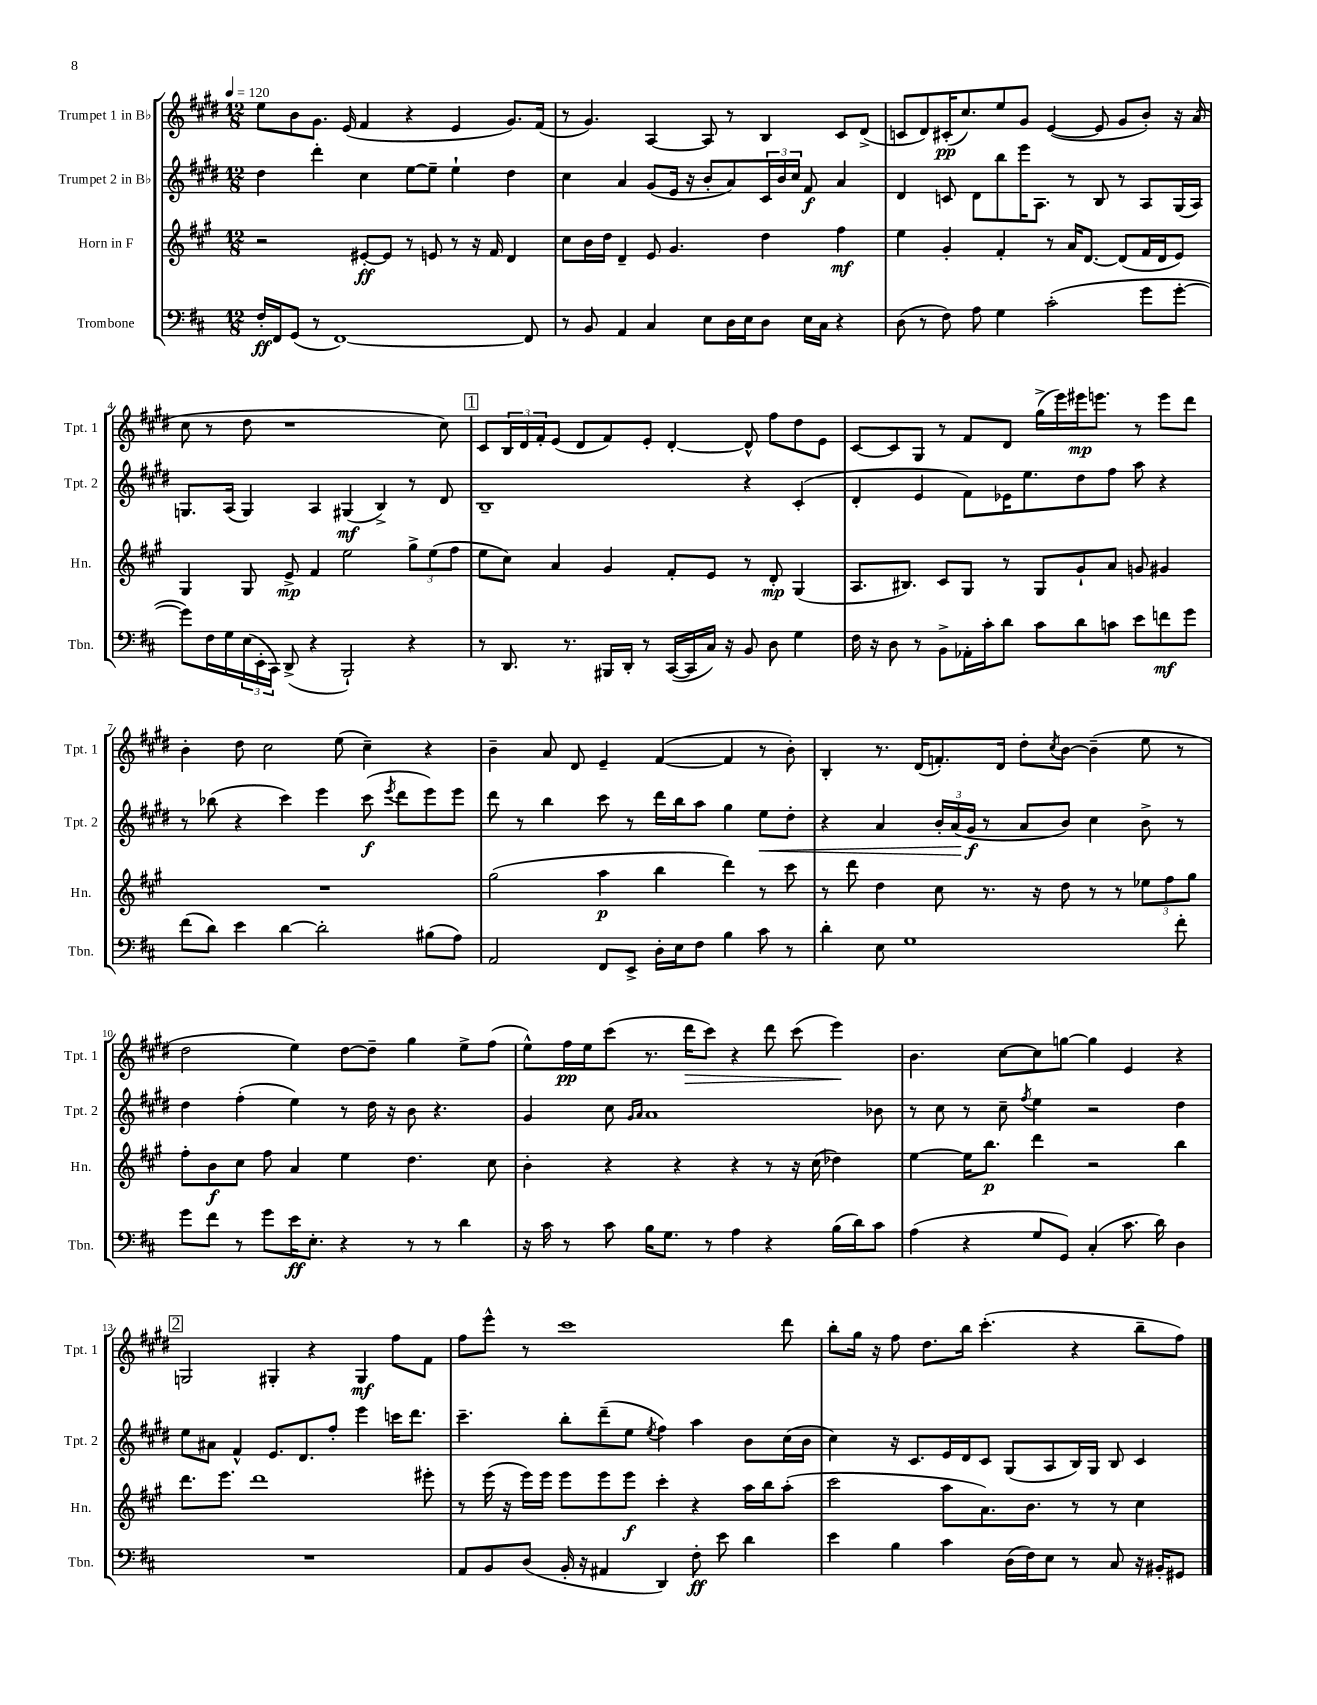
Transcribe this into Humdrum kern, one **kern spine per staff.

**kern	**kern	**kern	**kern
*staff4	*staff3	*staff2	*staff1
*clefF4	*clefG2	*clefG2	*clefG2
*k[f#c#]	*k[f#c#g#]	*k[f#c#g#d#]	*k[f#c#g#d#]
*M12/8	*M12/8	*M12/8	*M12/8
*MM120	*MM120	*MM120	*MM120
16F#'	2r	4dd#	8ee
16FF#	.	.	.
(8GG	.	.	8b
8r	.	4ddd#'	8.g#
[1FF#)	.	.	.
.	.	.	(16e
.	[8e#'	4cc#	4f#
.	8e#]	.	.
.	8r	[8ee	4r
.	8e	8ee~]	.
.	8r	4ee`	4e
.	16r	.	.
.	16f#	.	.
.	4d	4dd#	8.g#)
8FF#]	.	.	.
.	.	.	(16f#
=	=	=	=
8r	8cc#	4cc#	8r
8BB	16b	.	4.g#)
.	16dd	.	.
4AA	4d~	4a	.
4C#	8e	(8g#	[4A
.	4.g#	16e	.
.	.	16r	.
8E	.	8b'	8A]
16D	.	8a)	8r
16E	.	.	.
8D	4dd	24c#	4B
.	.	24b	.
.	.	24cc#	.
16E	.	8f#	.
16C#	.	.	.
4r	4ff#	4a	8c#
.	.	.	(8d#^
=	=	=	=
(8D	4ee	4d#	8c
8r	.	.	8d#)
8F#)	4g#'	8c	(16c#'
.	.	.	8.cc#)
8A	.	8d#	.
4G	4f#'	8bb	8ee
.	.	16eee	8g#
.	.	8.A	.
(2c#'	8r	.	([4e
.	16a	8r	.
.	[8.d	.	.
.	.	8B	8e]
.	(8d]	8r	8g#
8g	16f#	8A	8b')
.	16d	.	.
[8g'	8e)	(16G#	16r
.	.	16A)	(16a
=	=	=	=
8g])	4G#	8.G	8cc#
16F#	.	.	8r
16G	.	(16A	.
(24E	8G#	4G)	8dd#
24EE'	.	.	.
24CC#)	.	.	.
(8DD^	8e^	.	1r
4r	4f#	4A	.
2BBB`)	2ee	(4G#	.
.	.	4B^)	.
4r	12gg#^	8r	.
.	(12ee	.	.
.	.	8d#	8cc#)
.	12ff#	.	.
=	=	=	=
8r	8ee	1B~	8c#
8.DD	8cc#)	.	24B
.	.	.	24d#
.	.	.	24f#'
.	4a	.	(8e
8.r	.	.	.
.	.	.	8d#
16BBB#	4g#	.	8f#)
16DD'	.	.	.
8r	.	.	8e'
([16CC#	8f#'	.	[4d#'
16CC#]	.	.	.
16C#)	8e	.	.
16r	.	.	.
8BB	8r	4r	8d#^^]
8D	8d'	.	8ff#
4G	(4G#	(4c#'	8dd#
.	.	.	8e
=	=	=	=
16F#	8.A	4d#'	[8c#
16r	.	.	.
8D	.	.	8c#]
.	8.B#)	.	.
8r	.	4e	8G#
8BB^	8c#	.	8r
16AA-'	8G#	8f#)	8f#
16c#'	.	.	.
8d	8r	16e-	8d#
.	.	8.ee	.
8c#	8G#	.	(16gg#^
.	.	.	16eee)
8d	8g#`	8dd#	16eee#
.	.	.	8.eee
8c	8a	8ff#	.
8e	8g	8aa	8r
8f	4g#	4r	8eee
8g	.	.	8ddd#
=	=	=	=
(8f#	1.r	8r	4b'
8d)	.	(8bb-	.
4e	.	4r	8dd#
.	.	.	2cc#
[4d	.	4ccc#)	.
2d']	.	4eee	.
.	.	.	(8ee
.	.	(8ccc#	4cc#~)
.	.	8qeee	.
.	.	8ddd#	.
(8B#	.	8eee)	4r
8A)	.	8eee	.
=	=	=	=
2AA	(2gg#	8ddd#	4b~
.	.	8r	.
.	.	4bb	8a
.	.	.	8d#
8FF#	4aa	8ccc#	4e~
8EE^	.	8r	.
16D'	4bb	16ddd#	([4f#
16E	.	16bb	.
8F#	.	8aa	.
4B	4ddd)	4gg#	4f#]
8c#	8r	8ee	8r
8r	8ccc#	8dd#'	8b')
=	=	=	=
4d'	8r	4r	4B'
.	8ddd	.	.
8E	4dd	4a	8.r
1G	.	.	.
.	.	.	(16d#
.	8cc#	24b'	8.f')
.	.	(24a	.
.	.	24g#	.
.	8.r	8r	.
.	.	.	16d#
.	.	8a	8dd#'
.	16r	.	.
.	.	.	8qcc#
.	8dd	8b)	[8b
.	8r	4cc#	(4b~]
.	8r	.	.
.	12ee-	8b^	8ee
.	12ff#	.	.
8f#'	.	8r	8r
.	12gg#	.	.
=	=	=	=
8g	8ff#'	4dd#	2dd#
8f#	8b	.	.
8r	8cc#	(4ff#'	.
8g	8ff#	.	.
16e	4a	4ee)	4ee)
8.E'	.	.	.
4r	4ee	8r	[8dd#
.	.	16dd#	8dd#~]
.	.	16r	.
8r	4.dd	8b	4gg#
8r	.	4.r	.
4d	.	.	8ee^
.	8cc#	.	(8ff#
=	=	=	=
16r	4b'	4g#	8ee^^)
16c#	.	.	.
8r	.	.	16ff#
.	.	.	16ee
8c#	4r	8cc#	(8ccc#
.	.	16qqg#	.
.	.	16qqa	.
16B	.	1a	8.r
8.G	.	.	.
.	4r	.	.
.	.	.	16ddd#
8r	.	.	8ccc#)
4A	4r	.	4r
4r	8r	.	8ddd#
.	16r	.	(8ccc#
.	(16cc#	.	.
(16B	4dd-)	.	4eee)
16d)	.	.	.
8c#	.	8b-	.
=	=	=	=
(4A	[4ee	8r	4.b
.	.	8cc#	.
4r	16ee]	8r	.
.	8.bb	.	.
.	.	8cc#~	[8cc#
.	.	8qff#	.
8G	4ddd	4ee	8cc#]
8GG)	.	.	[8gg
(4C#'	2r	2r	4gg]
8.c#	.	.	4e
16d)	.	.	.
4D	4bb	4dd#	4r
=	=	=	=
1.r	8.ddd	8ee	2G
.	.	8a#	.
.	8.eee	.	.
.	.	4f#^^	.
.	1ddd	.	.
.	.	8.e	4G#'
.	.	8.d#	.
.	.	.	4r
.	.	8ff#'	.
.	.	4eee	4G#
.	.	16ccc	8ff#
.	.	8.ddd#	.
.	8eee#'	.	8f#
=	=	=	=
8AA	8r	4.ccc#~	8ff#
8BB	(16eee	.	8eee^^
.	16r	.	.
(8D	16eee)	.	8r
.	16eee	.	.
16BB'	8eee	8bb'	1ccc#
16r	.	.	.
4AA#	8eee	(8ddd#~	.
.	8eee	8ee	.
.	.	8qee	.
4DD)	4ccc#'	4ff#)	.
8F#'	4r	4aa	.
8e	.	.	.
4d	16aa	8b	.
.	16bb	.	.
.	(8aa'	(16cc#	8ddd#
.	.	16b	.
=	=	=	=
4e	2ccc#	4cc#)	8bb'
.	.	.	16gg#
.	.	.	16r
4B	.	16r	8ff#
.	.	8.c#	.
.	.	.	8.dd#
4c#	8aa	16e	.
.	.	16d#	16bb
.	8.a)	8c#	(4.ccc#'
(16D	.	(8G#	.
16F#)	8.b	.	.
8E	.	8A	.
8r	8r	16B)	4r
.	.	16G#	.
8C#	8r	8B	.
16r	4cc#	4c#	8bb~
16BB#'	.	.	.
8GG#	.	.	8ff#)
==	==	==	==
*-	*-	*-	*-
